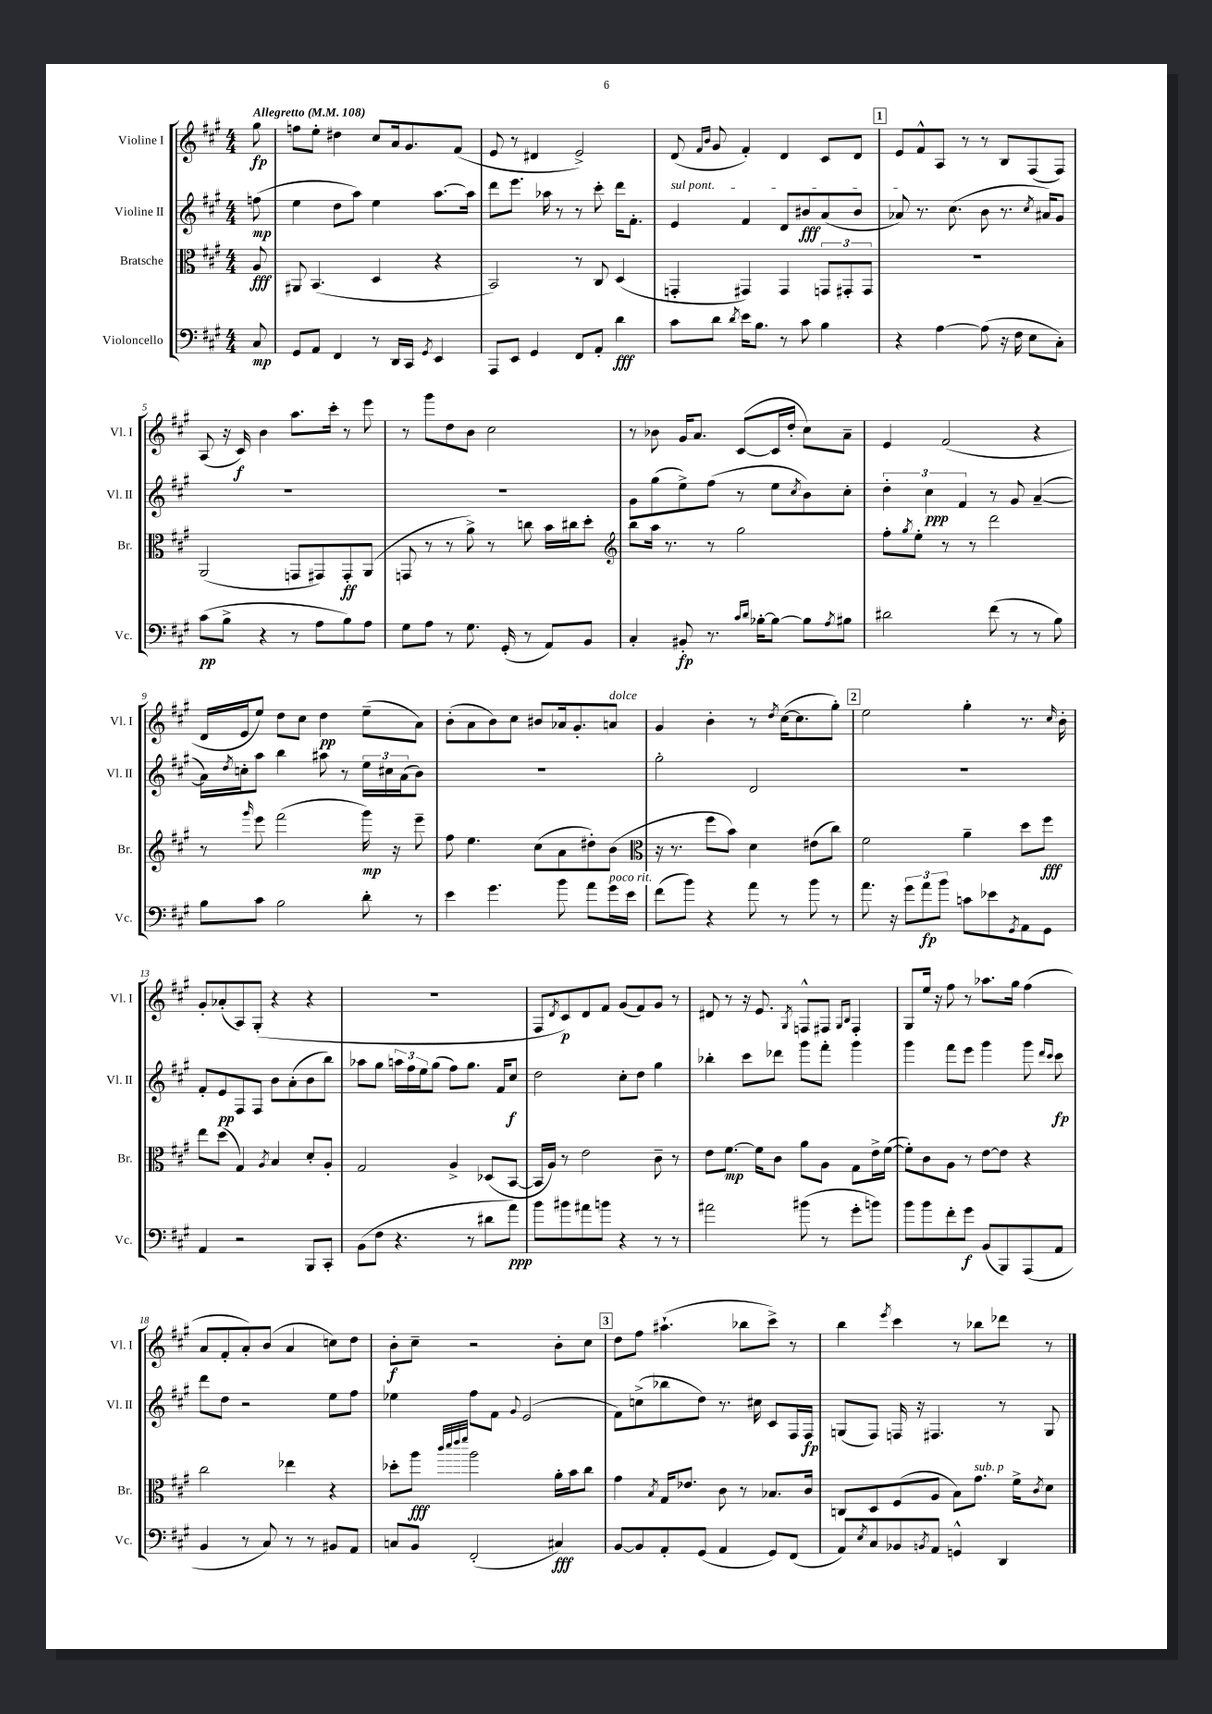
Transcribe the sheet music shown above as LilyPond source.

<<
\new StaffGroup <<
\new Staff = "s0" \with { instrumentName = "Violine I" shortInstrumentName = "Vl. I" } {
    \clef treble \key a \major \numericTimeSignature \time 4/4 \partial 8 \tempo "Allegretto" 4 = 108
    gis''8\fp |
    f''8 e''8-. dis''4 cis''8 a'16 gis'8. fis'8( |
    e'8 r8 dis'4 e'2->) |
    d'8( \grace { fis'16 b'16 } gis'8 fis'4-.) d'4 cis'8 d'8 |
    \mark \markup { \box "1" } e'8 fis'8-^ a8 r8 r8 b8 fis8( fis8) |
    a8( r16 cis'16\f) b'4 a''8. cis'''16-. r8 e'''8 |
    r8 gis'''8 d''8 b'8 cis''2 |
    r8 bes'8 gis'16 a'8. cis'8~( cis'16 d''16-. cis''8) a'8-- |
    e'4 fis'2( r4 |
    d'16 e'16 e''8) d''8 cis''8 d''4\pp e''8--( a'8) |
    b'8-.( a'8 b'8) cis''8 bis'8 aes'16 gis'8.-. a'8^\markup { \italic "dolce" } |
    gis'4 b'4-. r8 \acciaccatura { d''8 } cis''16~( cis''8. gis''8-.) |
    \mark \markup { \box "2" } e''2 gis''4-. r8. \grace { cis''16 } b'16-. |
    gis'8-. aes'8-.( a8) gis8-.( r4 r4 |
    R1 |
    fis8 \acciaccatura { d'8 } cis'8\p) d'8 fis'8 gis'8( fis'8) gis'8 r8 |
    dis'8 r8 r16 e'8. \acciaccatura { gis8 } f8-^ fis8 \grace { gis16 b16 } fis4-. |
    gis8 e''16 r16 fis''8 r8 aes''8. gis''16 fis''4( |
    a'8 fis'8-. a'8-.) b'8( a'4 c''8) d''8 |
    b'8-.\f cis''8-- r2 b'8-. cis''8 |
    \mark \markup { \box "3" } d''8 fis''8 ais''4.-!( bes''8 cis'''8->) r8 |
    b''4 \acciaccatura { e'''8 } cis'''4 r8 bes''8 des'''8 r8 \bar "|." |
}
\new Staff = "s1" \with { instrumentName = "Violine II" shortInstrumentName = "Vl. II" } {
    \clef treble \key a \major \numericTimeSignature \time 4/4 \partial 8
    f''8\mp( |
    e''4 d''8 a''8) e''4 a''8.~ a''16 |
    d'''8 e'''8. aes''16 r8 r8 cis'''8-. d'''16 fis'8.-. |
    \once \override TextSpanner.bound-details.left.text = \markup { \italic "sul pont." } e'4\startTextSpan fis'4 d'8 bis'8\fff a'8( bis'8 |
    \mark \markup { \box "1" } aes'8\stopTextSpan) r8. cis''8.( b'8 r8. \acciaccatura { cis''8 } ais'16) gis'8 |
    R1 |
    R1 |
    gis'8 gis''8( e''8->) fis''8( r8 e''8 \acciaccatura { cis''8 } b'8) cis''8-. |
    \tuplet 3/2 { d''4-. cis''4\ppp fis'4 } r8 gis'8 a'4~--( |
    a'16) \acciaccatura { d''8 } c''16-. a''8 b''4 ais''8 r8 \tuplet 3/2 { e''16 cis''16 a'16( } b'8) |
    R1 |
    gis''2-. d'2 |
    \mark \markup { \box "2" } R1 |
    fis'8-. e'8\pp fis8 fis8 b'8 a'8-.( b'8 b''8) |
    aes''8 gis''8 \tuplet 3/2 { a''16 fis''16 e''16 } gis''8( fis''8) gis''8. fis'16 cis''8\f |
    d''2 cis''8-. d''8 gis''4 |
    bes''4-. cis'''8 des'''8 gis'''8 fis'''8-. gis'''4 |
    gis'''4 fis'''8 e'''8 gis'''4 gis'''8 \grace { d'''16 cis'''16 } cis'''8\fp |
    d'''8 d''8 r2 e''8 fis''8 |
    ees''4 fis''8 fis'8 \appoggiatura { gis'8 } e'2( |
    \mark \markup { \box "3" } fis'8) c''8->( bes''8 d''8) r8. cis''16 cis'8 fis16 fis16\fp |
    g8( fis8) f16 r16 fis4. r8 g8 \bar "|." |
}
\new Staff = "s2" \with { instrumentName = "Bratsche" shortInstrumentName = "Br." } {
    \clef alto \key a \major \numericTimeSignature \time 4/4 \partial 8
    a8\fff |
    ais,8 b,4.( d4 r4 |
    b,2) r8 cis8 d4( |
    g,4-. gis,4) gis,4 \tuplet 3/2 { g,8 gis,8-. gis,8 } |
    \mark \markup { \box "1" } R1 |
    a,2( g,8 gis,8) gis,8-.\ff a,8( |
    g,8 r8 r8 a'8->) r8 c''8 b'16 cis''16 d''8-. |
    \clef treble b''8 a''16 r8. r8 gis''2 |
    fis''8-. \acciaccatura { gis''8 } e''8-. r8 r8 d'''2 |
    r8 \grace { gis'''16 } e'''8 fis'''2( gis'''16\mp) r16 e'''8-- |
    fis''8 e''4. cis''8( a'8 dis''8-.) b'8( |
    \clef alto r16 r8. fis''8 b'8) d'4 eis'8( cis''8) |
    \mark \markup { \box "2" } fis'2 a'4-- d''8 fis''8\fff |
    e''8 d''8( gis4) \acciaccatura { a8 } b4 d'8-. a8-. |
    gis2 a4-> des8( b,8~ |
    b,16 a16) r8 e'2 cis'8-- r8 |
    e'8 fis'8.~\mp fis'16 cis'8 a'8 a8 gis8 e'16-> fis'16~( |
    fis'8-.) cis'8 a8 r8 e'8~ e'8 r4 |
    cis''2 ees''4 r4 |
    des''8-. a''8\fff \grace { cis'''32 d'''32 e'''32 fis'''32 } a''2 a'16-. b'16 cis''8 |
    \mark \markup { \box "3" } gis'4 \acciaccatura { b8 } gis16 ees'8. cis'8 r8 bes8. cis'16 |
    c8 d8 fis8( a8 b8) gis'8.^\markup { \italic "sub. p" } fis'16-> \acciaccatura { cis'8 } d'8 \bar "|." |
}
\new Staff = "s3" \with { instrumentName = "Violoncello" shortInstrumentName = "Vc." } {
    \clef bass \key a \major \numericTimeSignature \time 4/4 \partial 8
    cis8\mp |
    gis,8 a,8 fis,4 r8 d,16 cis,16 \acciaccatura { gis,8 } e,4 |
    a,,8 e,8 gis,4 fis,8 a,8-. d'4\fff |
    cis'8 d'8 \acciaccatura { d'8 } e'16 b8. r8 cis'8 b4 |
    \mark \markup { \box "1" } r4 a4~ a8( r16 fis16 e8 cis8-.) |
    cis'8\pp( b8-> r4 r8 a8 b8) a8 |
    gis8 a8 r8 gis8. gis,16-.( r8 a,8) b,8 |
    cis4-. bis,8-.\fp r8. \grace { cis'16 d'16 } bes16~-. bes8~ bes8 \acciaccatura { a8 } bis8 |
    dis'2 fis'8( r8 r8 b8) |
    b8 cis'8 b2 d'8-. r8 |
    e'4 gis'4. b'8 a'8 gis'16^\markup { \italic "poco rit." } e'16 |
    fis'8( b'8) r4 a'8 r8 b'8 r8 |
    \mark \markup { \box "2" } a'8. r16 \tuplet 3/2 { gis'8 a'8\fp b'8 } c'8 ees'8 \acciaccatura { gis,8 } a,8 gis,8 |
    a,4 r2 b,,8 cis,8-. |
    b,8( fis8 r4. r8 dis'8 a'8\ppp) |
    b'8 bis'8 ais'8 b'8 r4 r8 r8 |
    ais'2 bis'8( r8 gis'8-. b'8) |
    b'8 b'8 fis'8-. gis'8\f b,8( b,,8) a,,8( a,8 |
    b,4 r8 cis8) r8 r8 bis,8 a,8 |
    c8 b,8 fis,2-.( cis4\fff) |
    \mark \markup { \box "3" } b,8~ b,8 a,8-. gis,8( a,4 gis,8) fis,8( |
    a,8) \acciaccatura { e8 } cis8 bes,8 \acciaccatura { b,8 } a,8 g,4-^ d,4 \bar "|." |
}
>>
>>
